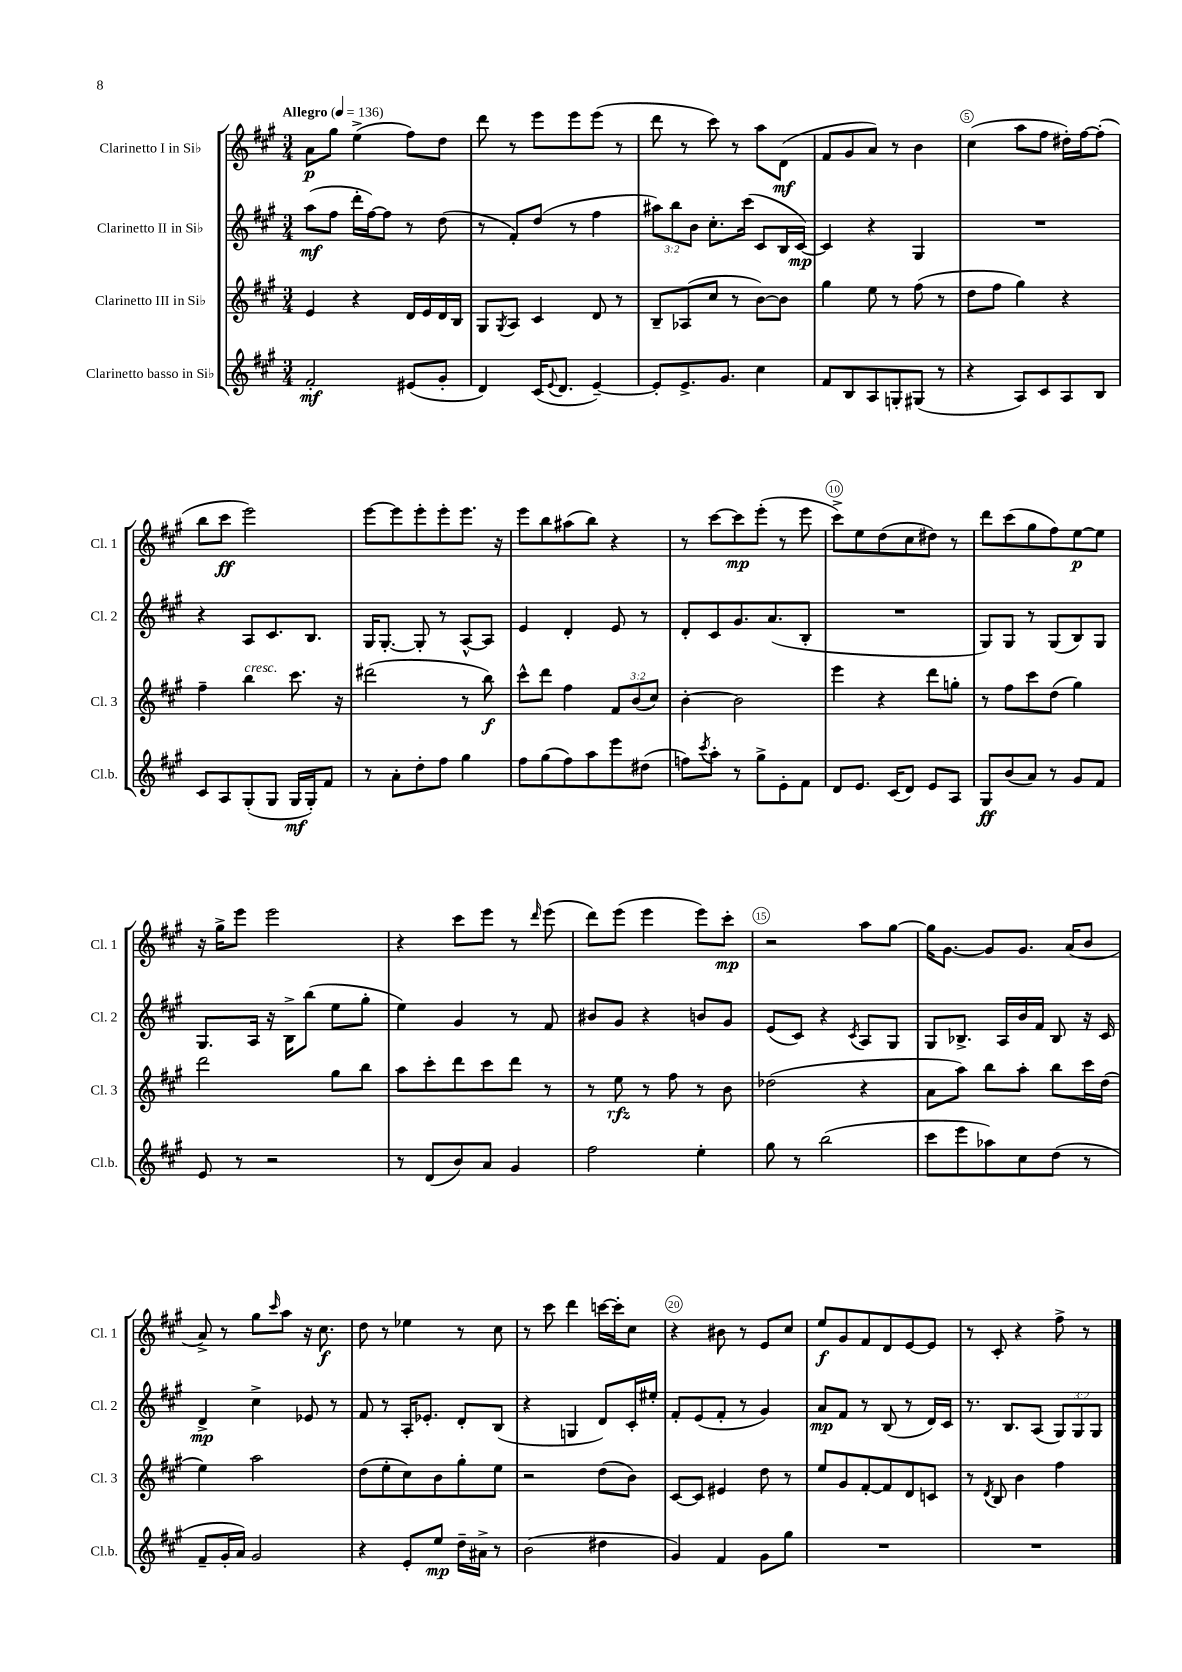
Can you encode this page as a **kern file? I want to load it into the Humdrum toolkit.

**kern	**dynam	**kern	**dynam	**kern	**dynam	**kern	**dynam
*part4	*part4	*part3	*part3	*part2	*part2	*part1	*part1
*staff4	*staff4	*staff3	*staff3	*staff2	*staff2	*staff1	*staff1
*I"Clarinetto basso in Si♭	*	*I"Clarinetto III in Si♭	*	*I"Clarinetto II in Si♭	*	*I"Clarinetto I in Si♭	*
*I'Cl.b.	*	*I'Cl. 3	*	*I'Cl. 2	*	*I'Cl. 1	*
*clefG2	*	*clefG2	*	*clefG2	*	*clefG2	*
*k[f#c#g#]	*	*k[f#c#g#]	*	*k[f#c#g#]	*	*k[f#c#g#]	*
*M3/4	*	*M3/4	*	*M3/4	*	*M3/4	*
*MM136	*	*MM136	*	*MM136	*	*MM136	*
=1	=1	=1	=1	=1	=1	=1	=1
!	!	!	!	!	!	!LO:TX:a:B:t=Allegro	!
2f#'/	mf	4e/	.	(8aa\L	mf	8a\L	p
.	.	.	.	8ff#\J	.	8gg#\J	.
.	.	4r	.	16ddd'\LL	.	(4ee^\	.
.	.	.	.	[16ff#\J)	.	.	.
.	.	.	.	8ff#\J]	.	.	.
(8e#X/L	.	16d/LL	.	8r	.	8ff#\L)	.
.	.	16e/	.	.	.	.	.
8g#'/J	.	16d/	.	(8dd\	.	8dd\J	.
.	.	16B/JJ	.	.	.	.	.
=2	=2	=2	=2	=2	=2	=2	=2
4d/)	.	8G#/L	.	8r	.	8ddd\	.
.	.	8qG#/	.	.	.	.	.
.	.	8A/J	.	8f#'/L)	.	8r	.
(16c#/KL	.	4c#/	.	(8dd/J	.	8eee\L	.
8qqe/	.	.	.	.	.	.	.
8.d/J	.	.	.	.	.	.	.
.	.	.	.	8r	.	8eee\	.
[4e~/)	.	8d/	.	4ff#\	.	(8eee\J	.
.	.	8r	.	.	.	8r	.
=3	=3	=3	=3	=3	=3	=3	=3
8e'/L]	.	8B~/L	.	12aa#X\L)	.	8ddd\	.
.	.	.	.	12bb\	.	.	.
8.e^/	.	(8A-X/	.	.	.	8r	.
.	.	.	.	12b\J	.	.	.
.	.	8cc#/J	.	8.cc#'\L	.	8ccc#\)	.
8.g#/J	.	.	.	.	.	.	.
.	.	8r	.	.	.	8r	.
.	.	.	.	(16ccc#\Jk	.	.	.
4cc#\	.	[8b\L)	.	8c#/L	.	8aa\L	.
.	.	8b\J]	.	16B/L	.	(8d\J	mf
.	.	.	.	[16c#/JJ)	mp	.	.
=4	=4	=4	=4	=4	=4	=4	=4
8f#/L	.	4gg#\	.	4c#/]	.	8f#/L	.
8B/	.	.	.	.	.	8g#/	.
8A/	.	8ee\	.	4r	.	8a/J)	.
8Gn'/	.	8r	.	.	.	8r	.
(8G#X/J	.	(8ff#\	.	4G#/	.	4b\	.
8r	.	8r	.	.	.	.	.
=5	=5	=5	=5	=5	=5	=5	=5
4r	.	8dd\L	.	2.r	.	(4cc#\	.
.	.	8ff#\J	.	.	.	.	.
8A/L)	.	4gg#\)	.	.	.	8aa\L	.
8c#/	.	.	.	.	.	8ff#\J	.
8A/	.	4r	.	.	.	16dd#X'\LL)	.
.	.	.	.	.	.	[16ff#\J	.
8B/J	.	.	.	.	.	(8ff#'\J]	.
!!LO:LB:g=z
=6	=6	=6	=6	=6	=6	=6	=6
8c#/L	.	4ff#~\	.	4r	.	8bb\L	.
8A/	.	.	.	.	.	8ccc#\J	ff
!	!	!LO:TX:a:i:t=cresc.	!	!	!	!	!
(8G#'/	.	4bb\	.	8A/L	.	2eee\)	.
8G#/J	.	.	.	8.c#/	.	.	.
16G#/LL	mf	8.ccc#\	.	.	.	.	.
16G#'/J)	.	.	.	8.B/J	.	.	.
8f#/J	.	.	.	.	.	.	.
.	.	16r	.	.	.	.	.
=7	=7	=7	=7	=7	=7	=7	=7
8r	.	(2ddd#X\	.	16G#/KL	.	[8eee\L	.
.	.	.	.	[8.G#'/J	.	.	.
8a'\L	.	.	.	.	.	8eee\]	.
8dd'\	.	.	.	8G#'/]	.	8eee'\	.
8ff#\J	.	.	.	8r	.	8eee'\	.
4gg#\	.	8r	.	[8A^^/L	.	8.eee\J	.
.	.	8bb\)	f	8A/J]	.	.	.
.	.	.	.	.	.	16r	.
=8	=8	=8	=8	=8	=8	=8	=8
8ff#\L	.	8ccc#^^\L	.	4e/	.	8eee\L	.
(8gg#\	.	8ddd\J	.	.	.	8bb\	.
8ff#\)	.	4ff#\	.	4d'/	.	(8aa#X\	.
8aa\	.	.	.	.	.	8bb\J)	.
8eee\	.	12f#/L	.	8e/	.	4r	.
.	.	(12b/	.	.	.	.	.
(8dd#X\J	.	.	.	8r	.	.	.
.	.	12cc#/J)	.	.	.	.	.
=9	=9	=9	=9	=9	=9	=9	=9
8ffn\L)	.	[4b'\	.	8d'/L	.	8r	.
8qccc#/	.	.	.	.	.	.	.
8aa'\J	.	.	.	8c#/	.	[8ccc#\L	.
8r	.	2b\]	.	8.g#/	.	8ccc#\]	mp
8gg#^\L	.	.	.	.	.	(8eee'\J	.
.	.	.	.	(8.a/	.	.	.
8e'\	.	.	.	.	.	8r	.
8f#\J	.	.	.	8B'/J	.	8eee\	.
=10	=10	=10	=10	=10	=10	=10	=10
8d/L	.	4eee\	.	2.r	.	8ccc#^\L)	.
8.e/J	.	.	.	.	.	8ee\	.
.	.	4r	.	.	.	(8dd\	.
(16c#/KL	.	.	.	.	.	.	.
8d/J)	.	.	.	.	.	8cc#\	.
8e/L	.	8ddd\L	.	.	.	8dd#X\J)	.
8A/J	.	8ggn'\J	.	.	.	8r	.
=11	=11	=11	=11	=11	=11	=11	=11
8G#/L	ff	8r	.	8G#/L)	.	8ddd\L	.
(8b/	.	8ff#\L	.	8G#/J	.	(8ccc#\	.
8a/J)	.	8ccc#\	.	8r	.	8gg#\	.
8r	.	(8dd\J	.	(8G#/L	.	8ff#\)	.
8g#/L	.	4gg#\)	.	8B/)	.	[8ee\	p
8f#/J	.	.	.	8G#/J	.	8ee\J]	.
!!LO:LB:g=z
=12	=12	=12	=12	=12	=12	=12	=12
8e/	.	2ddd\	.	8.G#/L	.	16r	.
.	.	.	.	.	.	16gg#^\KL	.
8r	.	.	.	.	.	8eee\J	.
.	.	.	.	16A/Jk	.	.	.
2r	.	.	.	16r	.	2eee\	.
.	.	.	.	16B^\KL	.	.	.
.	.	.	.	(8bb\J	.	.	.
.	.	8gg#\L	.	8ee\L	.	.	.
.	.	8bb\J	.	8gg#'\J	.	.	.
=13	=13	=13	=13	=13	=13	=13	=13
8r	.	8aa\L	.	4ee\)	.	4r	.
(8d/L	.	8ccc#'\	.	.	.	.	.
8b/)	.	8ddd\	.	4g#/	.	8ccc#\L	.
8a/J	.	8ccc#\	.	.	.	8eee\J	.
4g#/	.	8ddd\J	.	8r	.	8r	.
.	.	.	.	.	.	16qqddd/	.
.	.	8r	.	8f#/	.	(8eee\	.
=14	=14	=14	=14	=14	=14	=14	=14
2ff#\	.	8r	.	8b#X/L	.	8ddd\L)	.
.	.	8ee\	rfz	8g#/J	.	(8eee\J	.
.	.	8r	.	4r	.	4eee\	.
.	.	8ff#\	.	.	.	.	.
4ee'\	.	8r	.	8bn/L	.	8eee\L)	.
.	.	8b\	.	8g#/J	.	8ccc#'\J	mp
=15	=15	=15	=15	=15	=15	=15	=15
8gg#\	.	(2dd-X\	.	(8e/L	.	2r	.
8r	.	.	.	8c#/J)	.	.	.
(2bb\	.	.	.	4r	.	.	.
.	.	.	.	8qc#/	.	.	.
.	.	4r	.	8A/L	.	8aa\L	.
.	.	.	.	8G#/J	.	[8gg#\J	.
=16	=16	=16	=16	=16	=16	=16	=16
8ccc#\L	.	8a\L	.	8G#/L	.	16gg#\KL]	.
.	.	.	.	.	.	[8.g#\J	.
8eee\	.	8aa\J)	.	8.B-X^/J	.	.	.
8aa-X\)	.	8bb\L	.	.	.	8g#/L]	.
.	.	.	.	16A/LL	.	.	.
8cc#\	.	8aa'\J	.	16b/	.	8.g#/J	.
.	.	.	.	16f#/JJ	.	.	.
(8dd\J	.	8bb\L	.	8B-/	.	.	.
.	.	.	.	.	.	(16a/KL	.
8r	.	16ccc#\L	.	16r	.	8b/J	.
.	.	(16dd\JJ	.	16c#/	.	.	.
!!LO:LB:g=z
=17	=17	=17	=17	=17	=17	=17	=17
8f#~/L	.	4ee\)	.	4d^/	mp	8a^/)	.
16g#'/L	.	.	.	.	.	8r	.
16a/JJ)	.	.	.	.	.	.	.
2g#/	.	2aa\	.	4cc#^\	.	8gg#\L	.
.	.	.	.	.	.	16qqccc#/	.
.	.	.	.	.	.	8aa\J	.
.	.	.	.	8e-X/	.	16r	.
.	.	.	.	.	.	8.cc#\	f
.	.	.	.	8r	.	.	.
=18	=18	=18	=18	=18	=18	=18	=18
4r	.	(8dd\L	.	8f#/	.	8dd\	.
.	.	8ee'\	.	8r	.	8r	.
8e'/L	.	8cc#\)	.	16A'/KL	.	4ee-X\	.
.	.	.	.	8.e-X'/J	.	.	.
8ee/J	mp	8b\	.	.	.	.	.
16dd~\LL	.	8gg#'\	.	8d'/L	.	8r	.
16a#X^\JJ	.	.	.	.	.	.	.
8r	.	8ee\J	.	(8B/J	.	8cc#\	.
=19	=19	=19	=19	=19	=19	=19	=19
(2b\	.	2r	.	4r	.	8r	.
.	.	.	.	.	.	8ccc#\	.
.	.	.	.	4Gn/	.	4ddd\	.
4dd#X\	.	(8dd\L	.	8d/L)	.	[16cccn\LL	.
.	.	.	.	.	.	16ccc'\J]	.
.	.	8b\J)	.	16c#'/L	.	8cc#\J	.
.	.	.	.	16ee#X'/JJ	.	.	.
=20	=20	=20	=20	=20	=20	=20	=20
4g#/)	.	[8c#/L	.	8f#'/L	.	4r	.
.	.	8c#/J]	.	(8e/	.	.	.
4f#/	.	4e#X/	.	8f#'/J	.	8b#X\	.
.	.	.	.	8r	.	8r	.
8g#\L	.	8dd\	.	4g#/)	.	8e/L	.
8gg#\J	.	8r	.	.	.	8cc#/J	.
=21	=21	=21	=21	=21	=21	=21	=21
2.r	.	8ee/L	.	8a/L	mp	8ee/L	f
.	.	8g#/	.	8f#/J	.	8g#/	.
.	.	[8f#'/	.	8r	.	8f#/	.
.	.	8f#/]	.	(8B/	.	8d/	.
.	.	8d/	.	8r	.	[8e/	.
.	.	8cn/J	.	16d/LL)	.	8e/J]	.
.	.	.	.	16c#/JJ	.	.	.
=22	=22	=22	=22	=22	=22	=22	=22
2.r	.	8r	.	8.r	.	8r	.
.	.	8qd/	.	.	.	.	.
.	.	8B/	.	.	.	8c#'/	.
.	.	.	.	8.B/L	.	.	.
.	.	4b\	.	.	.	4r	.
.	.	.	.	(8A/J	.	.	.
.	.	4ff#\	.	12G#/L)	.	8ff#^\	.
.	.	.	.	12G#/	.	.	.
.	.	.	.	.	.	8r	.
.	.	.	.	12G#/J	.	.	.
==	==	==	==	==	==	==	==
*-	*-	*-	*-	*-	*-	*-	*-
